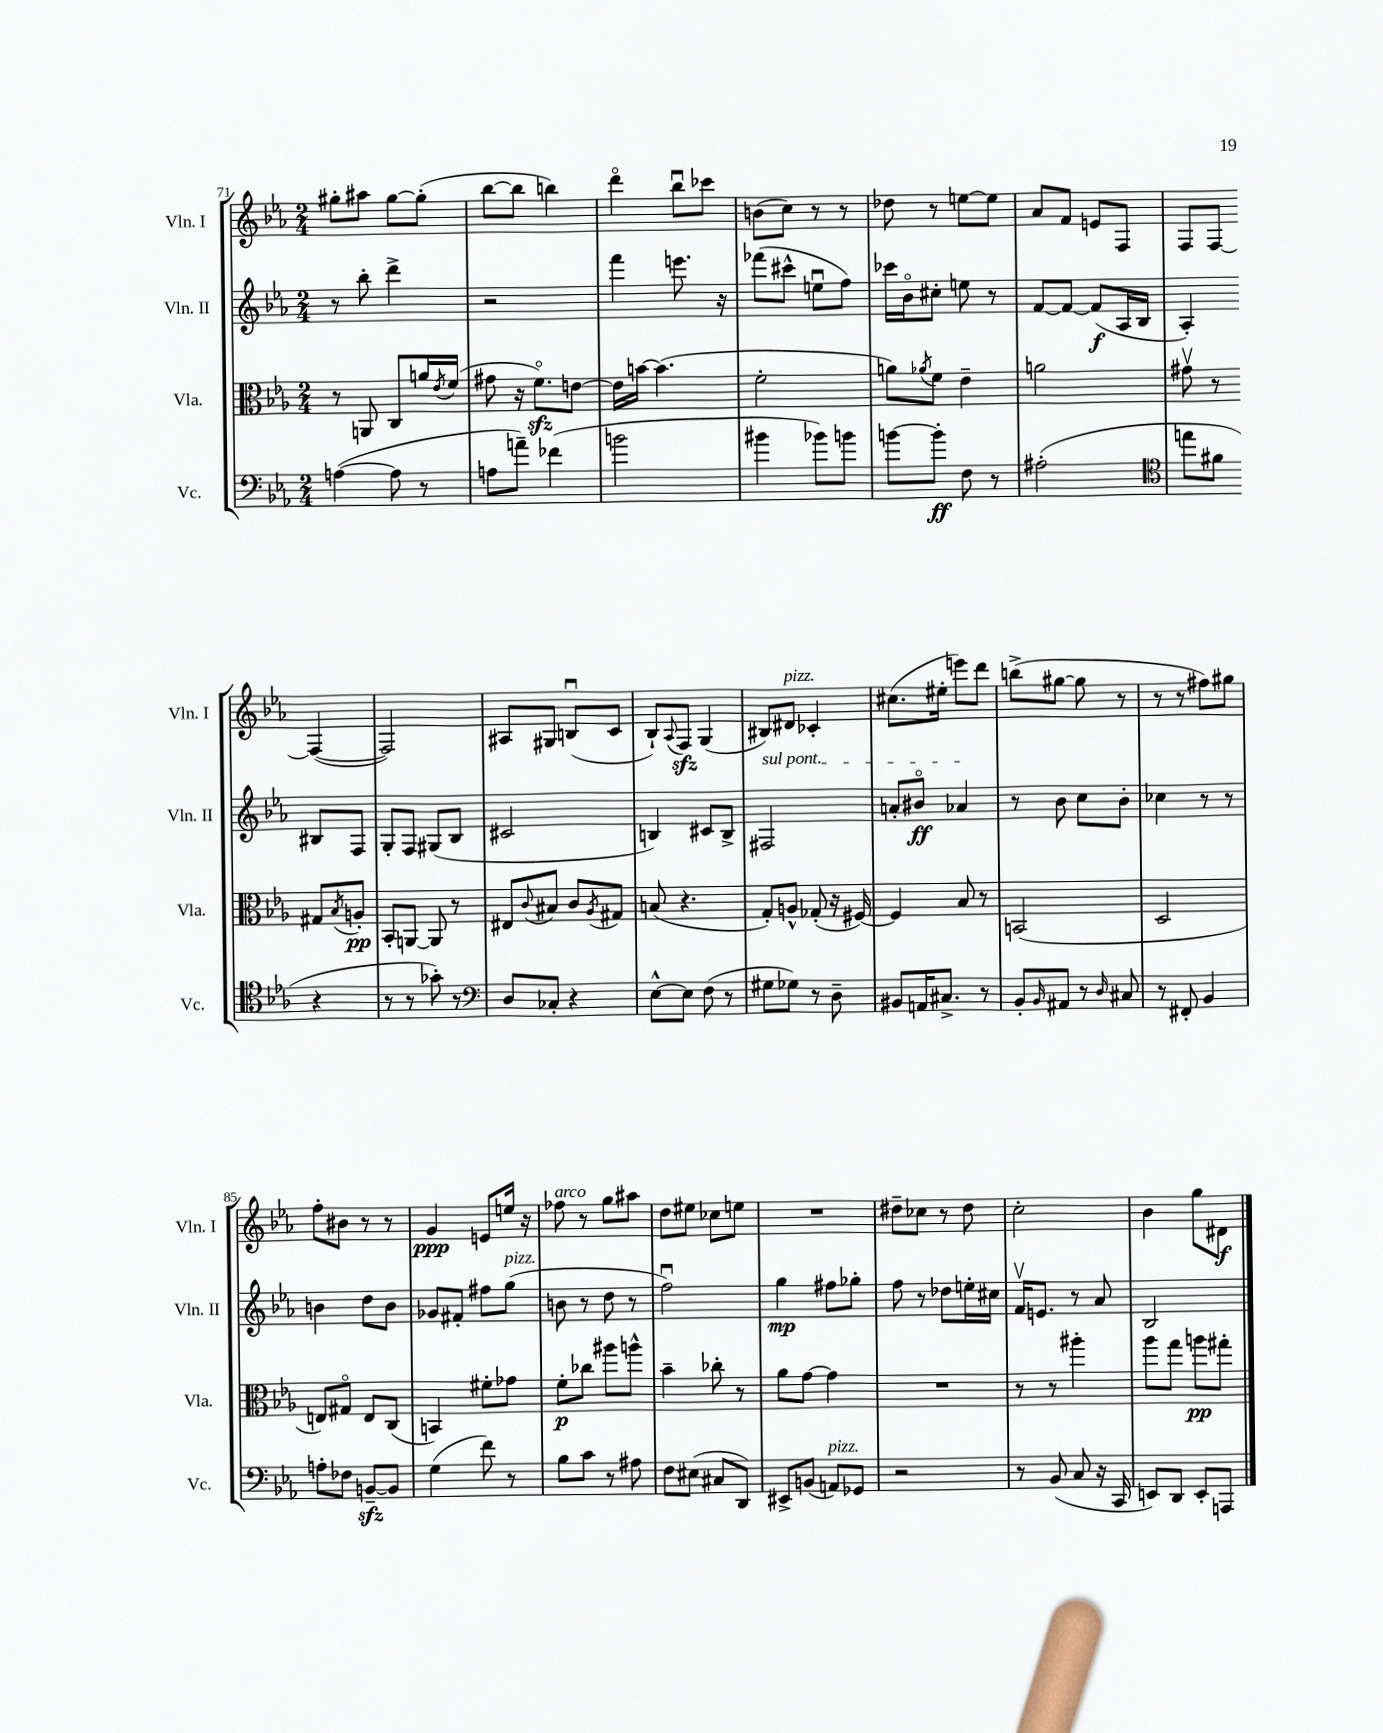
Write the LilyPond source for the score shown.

<<
\new StaffGroup <<
\new Staff = "s0" \with { instrumentName = "Vln. I" shortInstrumentName = "Vln. I" } {
    \clef treble \key ees \major \numericTimeSignature \time 2/4
    gis''8-. ais''8 gis''8~ gis''8-.( |
    bes''8~ bes''8 b''4) |
    d'''4\flageolet bes''8\downbow ces'''8 |
    b'8( c''8) r8 r8 |
    des''8 r8 e''8~ e''8 |
    aes'8 f'8 e'8 f8 |
    f8 f8~ f4~( |
    f2) |
    ais8 gis8 b8\downbow( c'8 |
    bes8-!) \appoggiatura { aes8 } f8\sfz g4( |
    bis8) dis'8^\markup { \italic "pizz." } ces'4-. |
    cis''8.( eis''16-. e'''8) d'''8 |
    b''8->( gis''8~ gis''8 r8 |
    r8 r8 fis''8) gis''8 |
    f''8-. bis'8 r8 r8 |
    g'4\ppp e'8 e''16 r16 |
    fes''8^\markup { \italic "arco" } r8 g''8 ais''8 |
    d''8 eis''8 ces''8 e''8 |
    R2 |
    dis''8-- ces''8 r8 dis''8 |
    c''2-. |
    bes'4 g''8 dis'8\f \bar "|." |
}
\new Staff = "s1" \with { instrumentName = "Vln. II" shortInstrumentName = "Vln. II" } {
    \clef treble \key ees \major \numericTimeSignature \time 2/4
    r8 bes''8-. d'''4-> |
    r2 |
    f'''4 e'''8. r16 |
    fes'''8( cis'''8-^ e''8\downbow f''8) |
    ces'''16 bes'16\flageolet cis''8-. e''8 r8 |
    f'8~ f'8~ f'8\f( aes16 bes16 |
    aes4-.) bis8 f8 |
    g8-. f8 gis8( bes8 |
    cis'2 |
    b4) cis'8 b8-> |
    \once \override TextSpanner.bound-details.left.text = \markup { \italic "sul pont." } fis2\startTextSpan |
    a'8-. bis'8\flageolet\ff aes'4\stopTextSpan |
    r8 bes'8 c''8 bes'8-. |
    ces''4 r8 r8 |
    b'4 d''8 b'8 |
    ges'8 fis'8-. fis''8 g''8^\markup { \italic "pizz." }( |
    b'8 r8 d''8 r8 |
    f''2\downbow) |
    g''4\mp fis''8 ges''8-. |
    f''8 r8 des''8 e''16-. cis''16 |
    f'16\upbow e'8. r8 aes'8 |
    bes2 \bar "|." |
}
\new Staff = "s2" \with { instrumentName = "Vla." shortInstrumentName = "Vla." } {
    \clef alto \key ees \major \numericTimeSignature \time 2/4
    r8 a,8 c8 a'16 \acciaccatura { ees'8 } f'16( |
    gis'8 r16 f'8.\flageolet\sfz) e'8~ |
    e'16 b'16~ b'4.( |
    f'2-. |
    a'8) \acciaccatura { aes'8 } f'8 ees'4-- |
    a'2 |
    gis'8\upbow r8 gis8 \acciaccatura { bes8 } a8-.\pp |
    bes,8-. a,8~ a,8 r8 |
    eis8 \appoggiatura { c'8 } bis8 c'8 \acciaccatura { aes8 } gis8 |
    b8( r4. |
    g8-.) a8-^ ges8-.( r16 fis16~) |
    fis4 bes8 r8 |
    b,2( |
    d2 |
    e8) gis8\flageolet e8 c8( |
    b,4) fis'8-. ges'8 |
    f'8-.\p ces''8 ais''8 a''8-^ |
    bes'4-- ces''8-. r8 |
    aes'8 g'8~ g'4 |
    R2 |
    r8 r8 ais''4-. |
    aes''8 g''8 a''8\pp gis''8-. \bar "|." |
}
\new Staff = "s3" \with { instrumentName = "Vc." shortInstrumentName = "Vc." } {
    \clef bass \key ees \major \numericTimeSignature \time 2/4
    a4~( a8 r8 |
    a8 a'8--) fes'4( |
    b'2 |
    bis'4 bes'8) b'8 |
    b'8~ b'8-.\ff f8 r8 |
    ais2-.( |
    \clef tenor e''8 fis'8 r4 |
    r8 r8 ges'8-.) r8 |
    \clef bass d8 ces8-. r4 |
    ees8~-^ ees8 f8( r8 |
    gis8 ges8) r8 d8-- |
    bis,8 a,16 cis8.-> r8 |
    bes,8-. \grace { bes,16 } ais,8 r8 \grace { d16 } cis8 |
    r8 fis,8-. bes,4 |
    a8-. fes8 b,8~--\sfz b,8 |
    g4( f'8) r8 |
    bes8 c'8 r8 ais8 |
    f8 eis8( cis8 d,8) |
    eis,8-> b,8( a,8^\markup { \italic "pizz." }) ges,8 |
    r2 |
    r8 bes,8( c8 r16 c,16 |
    e,8) d,8 e,8-. a,,8 \bar "|." |
}
>>
>>
\layout { \context { \Score currentBarNumber = #71 } }
